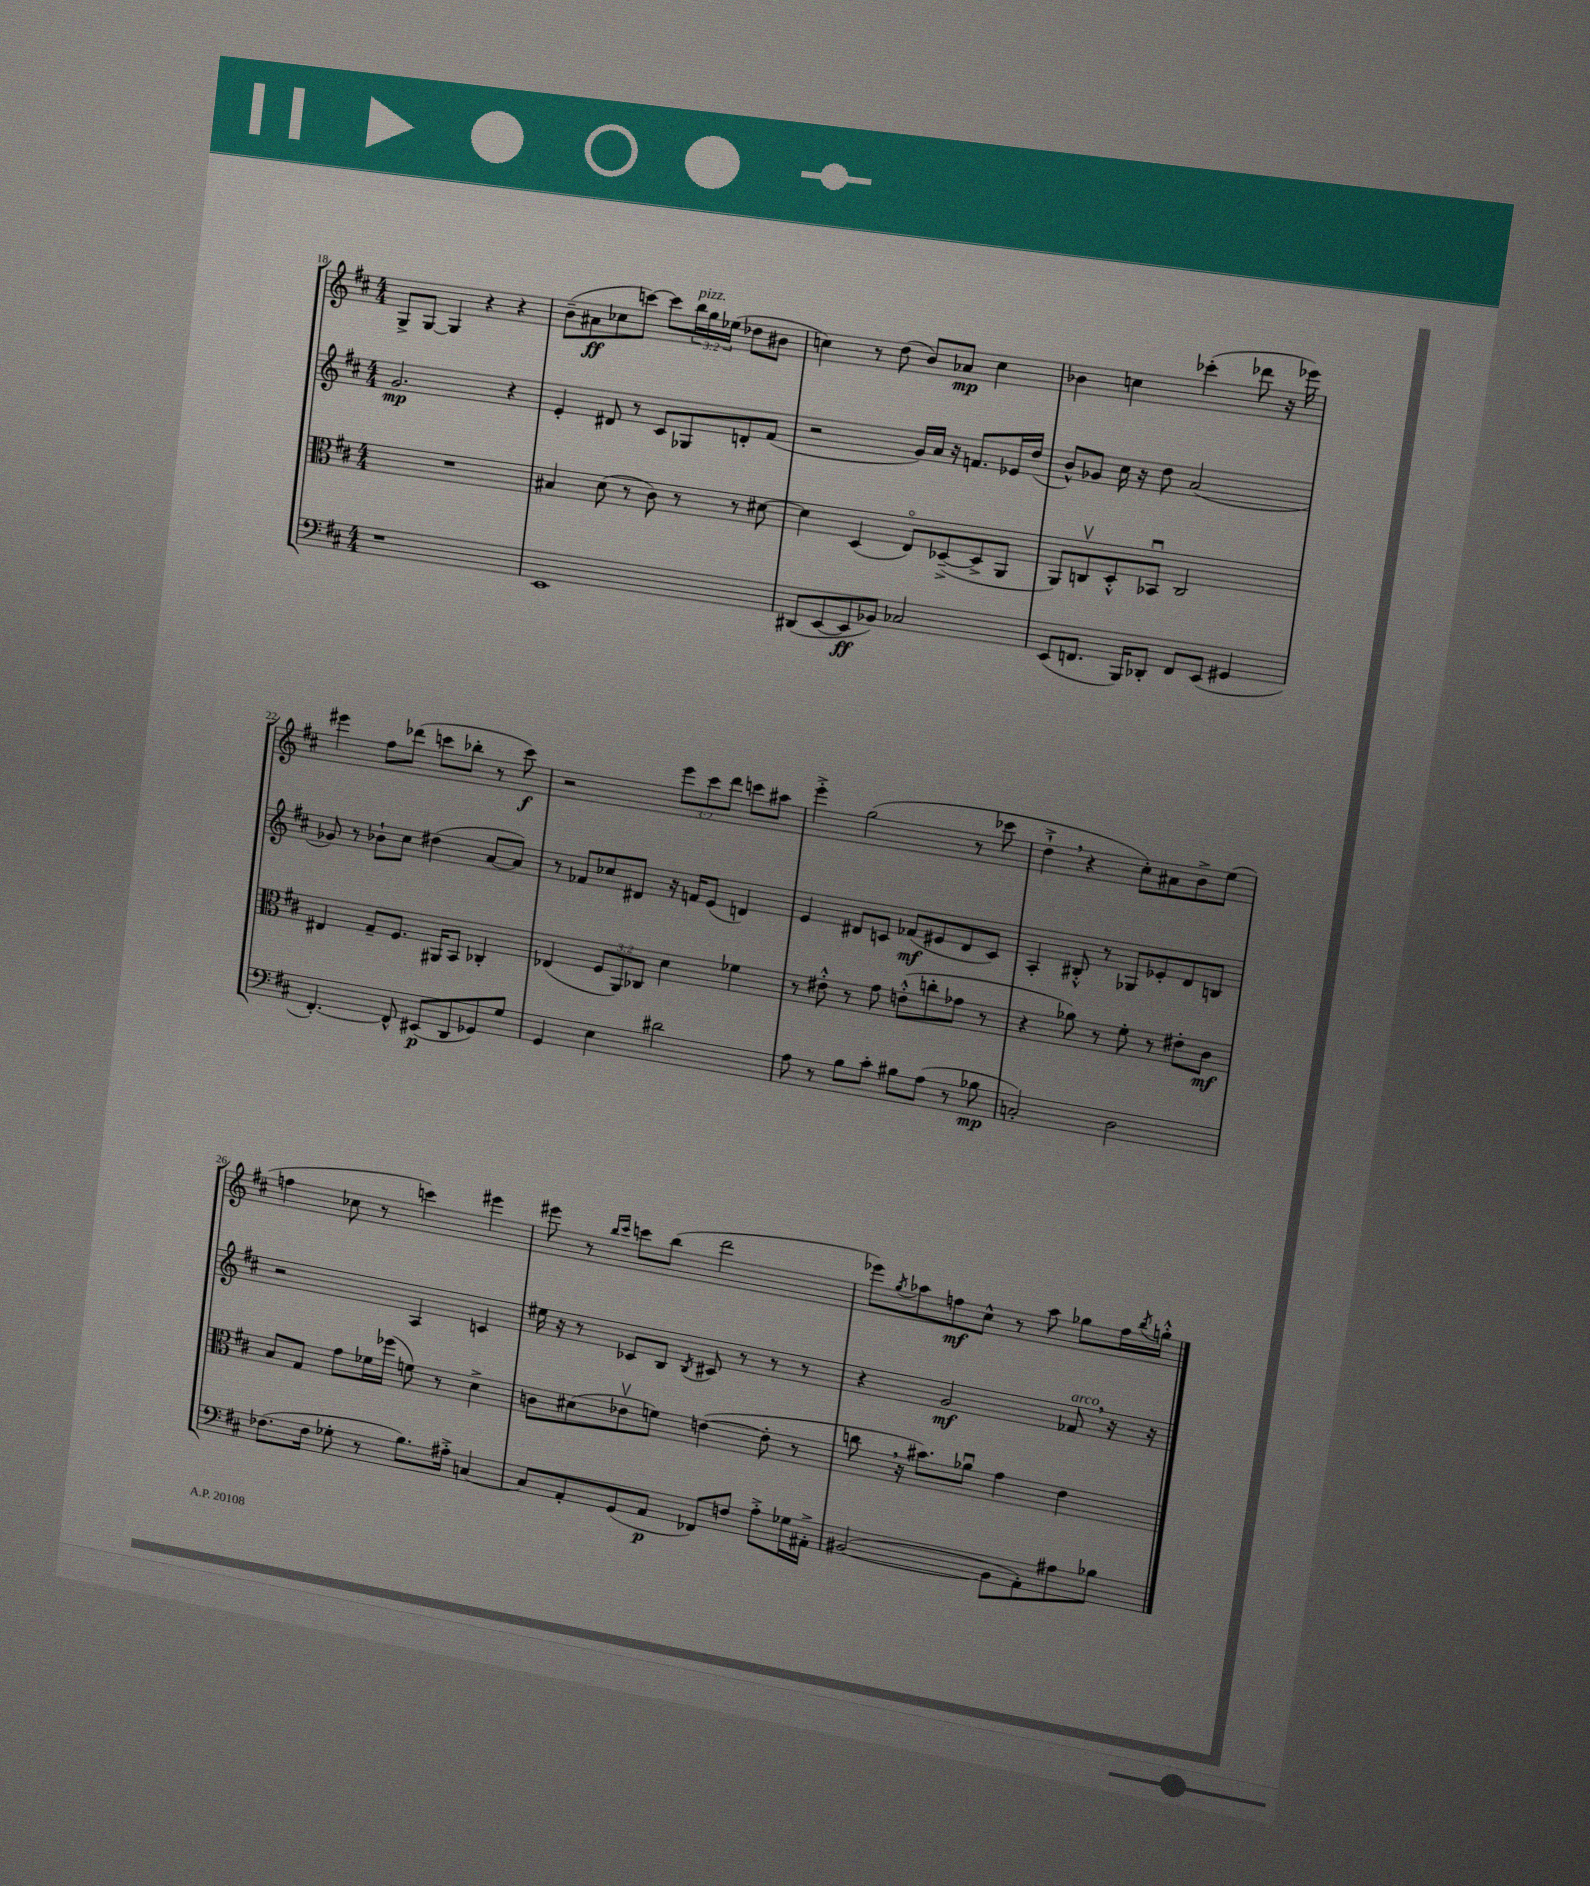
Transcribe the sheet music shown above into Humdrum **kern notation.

**kern	**dynam	**kern	**dynam	**kern	**dynam	**kern	**dynam
*part4	*part4	*part3	*part3	*part2	*part2	*part1	*part1
*staff4	*staff4	*staff3	*staff3	*staff2	*staff2	*staff1	*staff1
*clefF4	*	*clefC3	*	*clefG2	*	*clefG2	*
*k[f#c#]	*	*k[f#c#]	*	*k[f#c#]	*	*k[f#c#]	*
*M4/4	*	*M4/4	*	*M4/4	*	*M4/4	*
=18	=18	=18	=18	=18	=18	=18	=18
1r	.	1r	.	2.g/	mp	8G^/L	.
.	.	.	.	.	.	[8G/J	.
.	.	.	.	.	.	4G/]	.
.	.	.	.	.	.	4r	.
.	.	.	.	4r	.	4r	.
=19	=19	=19	=19	=19	=19	=19	=19
1EE	.	4B#X/	.	4e'/	.	(8b~\L	.
.	.	.	.	.	.	8a#X\	ff
.	.	(8d\	.	8d#X/	.	8cc-X\	.
.	.	8r	.	8r	.	[8cccn\J)	.
.	.	8c#\)	.	8c#/L	.	8ccc\L]	.
!	!	!	!	!	!	!LO:TX:a:i:t=pizz.	!
.	.	8r	.	8G-X/	.	24bb\L	.
.	.	.	.	.	.	24gg\	.
.	.	.	.	.	.	(24ee-X\JJ	.
.	.	8r	.	8dn'/	.	8dd-X\L	.
.	.	[8d#X\	.	(8f#/J	.	8b#X\J	.
=20	=20	=20	=20	=20	=20	=20	=20
(8DD#X/L	.	4d#\]	.	2r	.	4ccn\)	.
[8EE/	.	.	.	.	.	.	.
8EE/]	ff	(4D/	.	.	.	8r	.
8BB-X/J)	.	.	.	.	.	(8dd\	.
2C-X/	.	8E/L)	.	16g/LL)	.	8b/L)	.
.	.	.	.	16a/JJ	.	.	.
.	.	([8D-X~^/	.	16r	.	8a-X/J	mp
.	.	.	.	8.fn/L	.	.	.
.	.	8D-^/]	.	.	.	4cc\	.
.	.	8AA/J	.	16e-X/L	.	.	.
.	.	.	.	(16dd/JJ	.	.	.
=21	=21	=21	=21	=21	=21	=21	=21
(8EE/L	.	8AA/L)	.	8b^^/L)	.	4b-X\	.
8.FFn/J	.	8Cnv/	.	8g-X/J	.	.	.
.	.	8D'^^/	.	16cc#\	.	4ccn\	.
16BBB/KL)	.	.	.	16r	.	.	.
8DD-X'/J	.	8BB-Xu/J	.	8dd\	.	.	.
8FF/L	.	2C/	.	(2a/	.	(4ccc-X'\	.
(8EE/J	.	.	.	.	.	.	.
4GG#X/	.	.	.	.	.	8ddd-X\	.
.	.	.	.	.	.	16r	.
.	.	.	.	.	.	16eee-X\)	.
!!LO:LB:g=z
=22	=22	=22	=22	=22	=22	=22	=22
[4.FF#'/)	.	4E#X/	.	8g-X/)	.	4eee#X\	.
.	.	.	.	8r	.	.	.
.	.	8G~/L	.	8b-X`\L	.	8ff#\L	.
8FF#^^/]	.	8.F#/J	.	8cc#\J	.	(8ddd-X\J	.
(8EE#X/L	p	.	.	(4dd#X\	.	8cccn\L	.
.	.	16AA#X/KL	.	.	.	.	.
8DD/	.	8BB/J	.	.	.	8bb-X'\J	.
8GG-X/)	.	4C-X'/	.	[8a/L	.	8r	.
8G/J	.	.	.	8a/J])	.	8ccc\)	f
=23	=23	=23	=23	=23	=23	=23	=23
4GG/	.	(4E-X/	.	8r	.	2r	.
.	.	.	.	8f-X/L	.	.	.
4E\	.	12F#/L	.	8cc-X/	.	.	.
.	.	12AA/)	.	.	.	.	.
.	.	.	.	8d#X/J	.	.	.
.	.	12C-X/J	.	.	.	.	.
2d#X\	.	4d\	.	16r	.	12eee\L	.
.	.	.	.	16fn/KL	.	.	.
.	.	.	.	.	.	12ccc#\	.
.	.	.	.	(8e/J	.	.	.
.	.	.	.	.	.	12ddd\J	.
.	.	4f-X\	.	4dn/)	.	8cccn\L	.
.	.	.	.	.	.	8aa#X\J	.
=24	=24	=24	=24	=24	=24	=24	=24
8A\	.	8r	.	4e/	.	4eee'^\	.
8r	.	8e#X'^^\	.	.	.	.	.
8B\L	.	8r	.	8d#X/L	.	(2gg\	.
8c#'\J	.	8g\	.	8cn/J	.	.	.
8B#X\L	.	(8en'^^\L	.	(8f-X/L	mf	.	.
(8A\J	.	8ccn'\	.	8e#X/	.	.	.
8r	.	8g-X\J	.	8d#/	.	8r	.
8B-X\	mp	8r	.	8c/J)	.	8ccc-X\	.
=25	=25	=25	=25	=25	=25	=25	=25
2Cn'/)	.	4r	.	4A'/	.	4dd`^,\	.
.	.	8a-X\)	.	8B#X'^^/	.	4r	.
.	.	8r	.	8r	.	.	.
2D\	.	8f#'\	.	8G-X/L	.	8cc#'\L)	.
.	.	8r	.	8e-X'/	.	8a#X\	.
.	.	8e#X'\L	.	8d/	.	8b^\	.
.	.	8c#\J	mf	8Bn/J	.	(8ee\J	.
!!LO:LB:g=z
=26	=26	=26	=26	=26	=26	=26	=26
(8.F-X\L	.	8B/L	.	2r	.	4ffn\	.
.	.	8G/J	.	.	.	.	.
16F-\Jk	.	.	.	.	.	.	.
8G-X'\	.	8g\L	.	.	.	8cc-X\	.
8r	.	16f-X\L	.	.	.	8r	.
.	.	(16ff-X\JJ	.	.	.	.	.
8.B\L)	.	8fn\)	.	4A/	.	4cccn\)	.
.	.	8r	.	.	.	.	.
16A#X'^\Jk	.	.	.	.	.	.	.
[4Cn/	.	4d^\	.	4cn/	.	4eee#X\	.
=27	=27	=27	=27	=27	=27	=27	=27
8C/L]	.	8cn\L	.	16ee#X\	.	8eee#X\	.
.	.	.	.	16r	.	.	.
8AA'/	.	(8d#X\	.	8r	.	8r	.
.	.	.	.	.	.	16qqbb/LL	.
.	.	.	.	.	.	16qqccc#/JJ	.
(8GG/	.	8e-Xv\	.	8c-X/L	.	8cccn\L	.
8AA/J	p	8fn\J)	.	8B/J	.	(8bb\J	.
.	.	.	.	8qB/	.	.	.
8FF-X/L)	.	([4en\	.	8c#X/	.	2ddd\	.
8Fn/J	.	.	.	8r	.	.	.
8A'^\L	.	8e'\]	.	8r	.	.	.
16G-X\L	.	8r	.	8r	.	.	.
16AA#X'^\JJ	.	.	.	.	.	.	.
=28	=28	=28	=28	=28	=28	=28	=28
([2BB#X/	.	8ccn,\	.	4r	.	8eee-X\L)	.
.	.	.	.	.	.	8qgg/	.
.	.	16r	.	.	.	8aa-X\	.
.	.	8.b#X\L)	.	.	.	.	.
.	.	.	.	2g/	mf	8ffn\	mf
.	.	8a-Xu\J	.	.	.	8cc#^^\J	.
8BB#\L]	.	4g\	.	.	.	8r	.
8AA'\)	.	.	.	.	.	8aa-\	.
!	!	!	!	!LO:TX:a:i:t=arco	!	!	!
8A#X\	.	4e\	.	8f-X,/	.	8gg-X\L	.
8B-X\J	.	.	.	16r	.	16ff\L	.
.	.	.	.	.	.	8qbb/	.
.	.	.	.	16r	.	16ggn'^^\JJ	.
==	==	==	==	==	==	==	==
*-	*-	*-	*-	*-	*-	*-	*-
